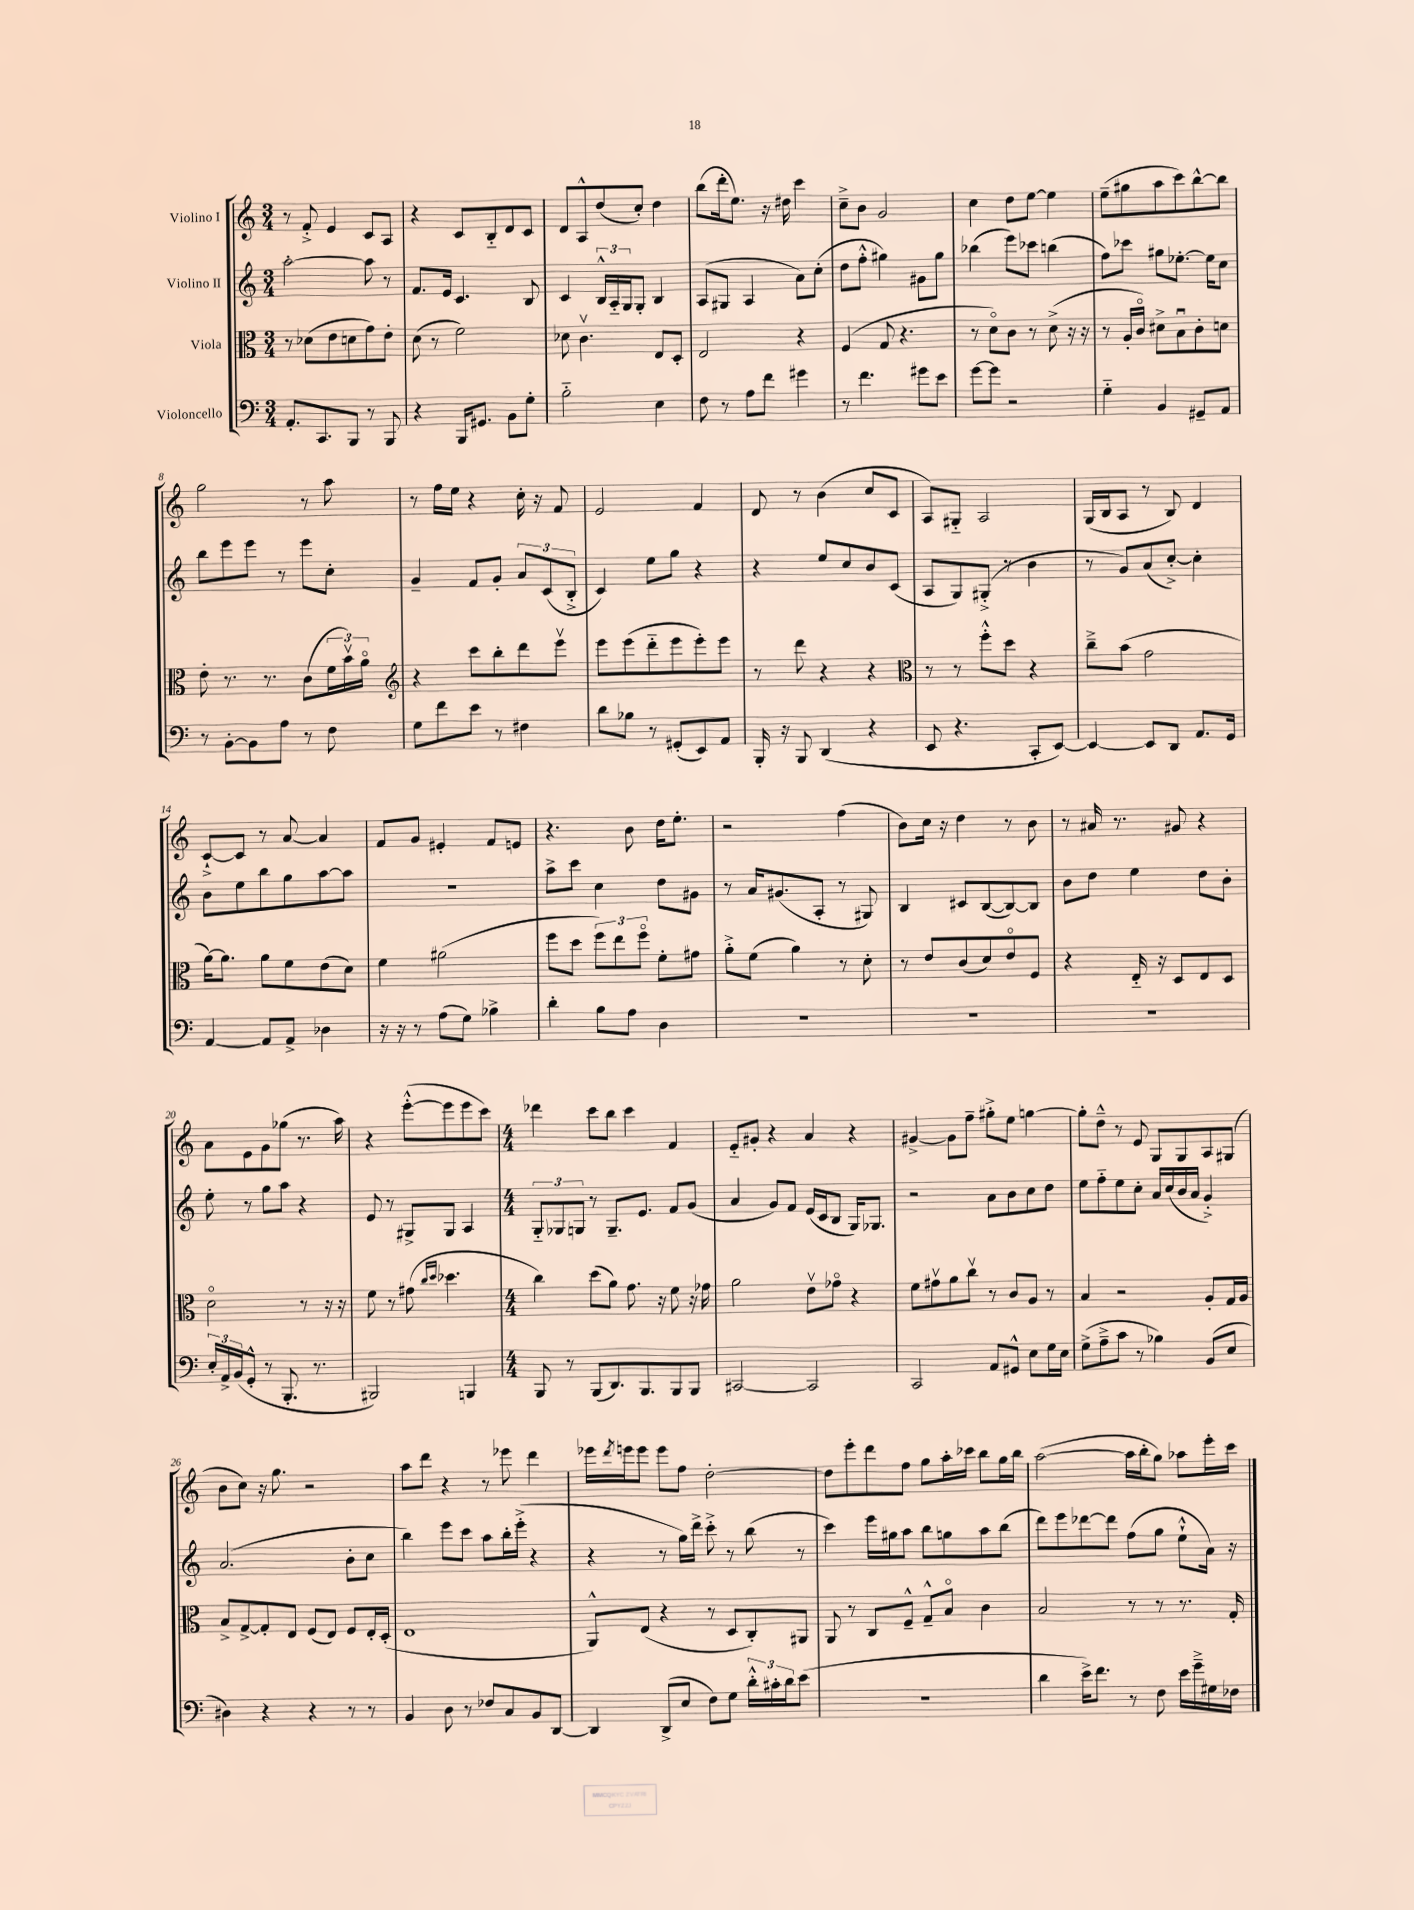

**kern	**kern	**kern	**kern
*part4	*part3	*part2	*part1
*staff4	*staff3	*staff2	*staff1
*I"Violoncello	*I"Viola	*I"Violino II	*I"Violino I
*clefF4	*clefC3	*clefG2	*clefG2
*k[]	*k[]	*k[]	*k[]
*M3/4	*M3/4	*M3/4	*M3/4
=1	=1	=1	=1
8.AA'/L	8r	[2aa'\	8r
.	(8d-X\L	.	8f'^/
8.CC/	.	.	.
.	8e\	.	4e/
8BBB/J	8dn\	.	.
8r	8g\)	8aa\]	8c/L
8BBB/	8e'\J	8r	8A/J
=2	=2	=2	=2
4r	(8d\	8.f/L	4r
.	8r	.	.
.	.	16e/Jk	.
16BBB/KL	2f\)	4.c/	8c/L
8.GG#X/J	.	.	.
.	.	.	8B/
8BB\L	.	.	8d/
8G'\J	.	8B/	8c/J
=3	=3	=3	=3
2B\	8d-X\	4c/	8d/L
.	4.cv\	.	8A^^/
.	.	24B^^/LL	(8dd/
.	.	24A/	.
.	.	24G/J	.
.	.	8G'/J	8cc'/J)
4E\	8E/L	4B/	4dd\
.	8D'/J	.	.
=4	=4	=4	=4
8F\	2E/	(8A/L	(8bb\L
8r	.	8G#X/J	16ddd'\k
.	.	.	8.ee\J)
8A\L	.	4A/	.
8f\J	.	.	16r
.	.	.	16dd#X\
4g#X\	4r	8a\L)	4ccc\
.	.	(8cc'\J	.
=5	=5	=5	=5
8r	(4F/	8dd\L	8cc~^\L
4.f\	.	8ff'^^\J	8b\J
.	8G/	4gg#X\)	2g/
.	4.r	.	.
8g#X\L	.	8g#X\L	.
8e\J	.	8gg#\J	.
=6	=6	=6	=6
[8g\L	8r	(4bb-X\	4cc\
8g\J]	8d\L)	.	.
2r	8c\J	8eee\L)	8dd\L
.	8r	8ccc-X\J	[8ee\J
.	(8d^\	(4bbn\	4ee\]
.	16r	.	.
.	16r	.	.
=7	=7	=7	=7
4G\	8r	8ff\L)	(8ee~\L
.	16A'/LL	8ccc-X\J	8gg#X\
.	16c/JJ)	.	.
4BB/	8d#X^\L	8gg#X\L	8aa\
.	8Bu\	[8.ee-X'\J	8ccc\)
8GG#X~/L	8c'\	.	[8bb^^\
.	.	16ee-\KL]	.
8AA/J	8dn\J	8cc\J	8bb\J]
!!LO:LB:g=z
=8	=8	=8	=8
8r	8e'\	8bb\L	2gg\
[8BB'\L	8.r	8eee\	.
8BB\]	.	8eee\J	.
.	8.r	.	.
8A\J	.	8r	.
8r	(8c\L	8eee\L	8r
8F\	24f\L	8cc'\J	8aa\
.	24bv\)	.	.
.	24a\JJ	.	.
=9	=9	=9	=9
*	*clefG2	*	*
8G\L	4r	4g~/	8r
8f\	.	.	16ff\LL
.	.	.	16ee\JJ
8e\J	8ccc\L	8f/L	4r
8r	8bb'\	8g'/J	.
4F#X\	8ddd\	12a/L	16cc'\
.	.	.	16r
.	.	(12c/	.
.	8eeev\J	.	8f/
.	.	12B'^/J	.
=10	=10	=10	=10
8d\L	8eee\L	4c/)	2e/
8B-X\J	(8eee\	.	.
8r	8ddd\	8ee\L	.
(8GG#X'/L	8eee\	8gg\J	.
8EE/)	8eee'\)	4r	4f/
8AA/J	8eee\J	.	.
=11	=11	=11	=11
16BBB'/	8r	4r	8d/
16r	.	.	.
8BBB/	8ddd\	.	8r
(4DD/	4r	8ee/L	(4b\
.	.	8cc/	.
4r	4r	8b/	8cc/L
.	.	(8c/J	8c/J
=12	=12	=12	=12
*	*clefC3	*	*
8EE/	8r	8A/L	8A/L)
4.r	8r	8G/)	8G#X/J
.	8ff'^^\L	(8G#X'^/J	2A/
.	8dd\J	8r	.
8CC'/L	4r	4b\	.
[8EE/J)	.	.	.
=13	=13	=13	=13
4EE/_	8cc~^\L	8r	(16G/LL
.	.	.	16B/J
.	(8b\J	8g/L)	8A/J
8EE/L]	2g\	(8a/	8r
8DD/J	.	[8cc'^/J)	8B/)
8.AA/L	.	4cc'\]	4d/
16GG/Jk	.	.	.
!!LO:LB:g=z
=14	=14	=14	=14
[4AA/	[16a\KL)	8b\L	[8c`^/L
.	8.a\J]	.	.
.	.	8ee\	8c/J]
8AA/L]	8a\L	8bb\	8r
8AA^/J	8f\	8gg\	[8a/
4D-X\	(8e\	[8aa\	4a/]
.	8d\J)	8aa\J]	.
=15	=15	=15	=15
16r	4f\	2.r	8f/L
16r	.	.	.
8r	.	.	8g/J
(8A\L	(2a#X\	.	4e#X'/
8G\J)	.	.	.
4B-X^\	.	.	8f/L
.	.	.	8en/J
=16	=16	=16	=16
4d'\	8ff\L	8aa^\L	4.r
.	8dd\J	8ccc\J	.
8B\L	12ff\L)	4cc\	.
.	12ee\	.	.
8A\J	.	.	8b\
.	12ff\J	.	.
4D\	8f'\L	8dd\L	16dd\KL
.	.	.	8.ee'\J
.	8g#X\J	8g#X\J	.
=17	=17	=17	=17
2.r	8a'^\L	8r	2r
.	(8f\J	16a/KL	.
.	.	(8.g#X/	.
.	4a\)	.	.
.	.	8A'/J	.
.	8r	8r	(4ff\
.	8d'\	8G#X/)	.
=18	=18	=18	=18
2.r	8r	4B/	8b\L)
.	8e/L	.	16cc\Jk
.	.	.	16r
.	(8c/	8c#X/L	4dd\
.	8d/)	([8B/	.
.	8e/	8B/_)	8r
.	8F/J	8B/J]	8b\
=19	=19	=19	=19
2.r	4r	8b\L	8r
.	.	8dd\J	16a#X/
.	.	.	8.r
.	16E/	4ee\	.
.	16r	.	.
.	8D/L	.	8g#X/
.	8E/	8dd\L	4r
.	8D/J	8b'\J	.
!!LO:LB:g=z
=20	=20	=20	=20
24E'/LL	2d\	8ee'\	8a\L
24AA^/	.	.	.
(24BB/J	.	.	.
8GG'^^/J	.	8r	8e\
8r	.	8gg\L	8g\
8.BBB'/	.	8aa\J	(8gg-X\J
.	8r	4r	8.r
8.r	.	.	.
.	16r	.	.
.	16r	.	16aa\)
=21	=21	=21	=21
2BBB#X/)	8f\	8e/	4r
.	8r	8r	.
.	(8g#X\	8G#X^/L	([8eee'^^\L
.	16qqcc/LL	.	.
.	16qqdd/JJ	.	.
.	4.dd-X\	8G#/J	8eee\]
4BBBn/	.	4A/	8eee\
.	.	.	8ccc\J)
=22	=22	=22	=22
*M4/4	*M4/4	*M4/4	*M4/4
8BBB/	4cc\)	12G/L	4ddd-X\
.	.	12G-X/	.
8r	.	.	.
.	.	12Gn/J	.
(8BBB/L	(8dd\L	8r	8ccc\L
8.DD/)	8a\J)	8.G~/L	8bb\J
.	8.g\	.	4ccc\
8.BBB/	.	8.e/J	.
.	16r	.	.
8BBB/	8f\	8f/L	4f/
8BBB/J	16r	(8g/J	.
.	16g-X\	.	.
=23	=23	=23	=23
[2CC#X/	2a\	4a/	8e/L
.	.	.	8g#X'/J
.	.	8g/L)	4r
.	.	8f/J	.
2CC#/]	8ev\L	(16e/LL	4a/
.	.	16c/J	.
.	8g-X\J	8B/J	.
.	4r	16G/KL)	4r
.	.	8.G-X/J	.
=24	=24	=24	=24
2CC/	8f\L	2r	[4g#X^/
.	8g#Xv\	.	.
.	8a\	.	8g#\L]
.	8ccv\J	.	8ff~\J
8AA/L	8r	8a\L	8gg#X'^\L
8GG#X^^/J	8c/L	8b\	8ee\J
8E\L	8A/J	8cc\	[4ggn\
16G\L	8r	8dd\J	.
16E\JJ	.	.	.
=25	=25	=25	=25
(8G^\L	4B/	8ee\L	8gg'\L]
8A~^\	.	8ff\	8dd~^^\J
8c\J	2r	8ee\	8r
8r	.	8cc'\J	8e/
4B-X\)	.	16a/LL	8G/L
.	.	(16cc/	.
.	.	16b/	8G/
.	.	16a/JJ	.
(8BB/L	8A'/L	4g'^/)	8A/
8E/J	16G/L	.	(8G#X/J
.	16A/JJ	.	.
!!LO:LB:g=z
=26	=26	=26	=26
4D#X\)	8B^/L	(2.a/	8b\L
.	[8G^/	.	8cc\J)
4r	8G'/]	.	16r
.	.	.	8.gg\
.	8E/J	.	.
4r	(8F/L	.	2r
.	8E/J)	.	.
8r	8F/L	8b'\L	.
8r	16E'/L	8cc\J	.
.	(16D'/JJ	.	.
=27	=27	=27	=27
4BB/	1E	4bb\)	8aa\L
.	.	.	8ddd\J
8D\	.	8eee\L	4r
8r	.	8ccc\J	.
8F-X/L	.	8aa\L	8r
8C/	.	16bb'\L	8eee-X\
.	.	(16eee'^\JJ	.
8BB/	.	4r	4ddd\
[8DD/J	.	.	.
=28	=28	=28	=28
4DD/]	8AA^^/L)	4r	16eee-X\LL
.	.	.	8qddd/
.	.	.	16eeen\J
.	(8E/J	.	8eee\J
(8DD^/L	4r	8r	8eee\L
8E/J	.	16gg\LL)	8ff\J
.	.	16ddd^\JJ	.
8F\L)	8r	8ccc'^\	[2dd'\
8G\J	8D/L	8r	.
24d'^^\LL	8C'/)	(8bb\	.
24c#X'\	.	.	.
24d\J	.	.	.
(8e\J	8AA#X/J	8r	.
=29	=29	=29	=29
1r	8AA/	4ccc\)	8dd\L]
.	8r	.	8eee'\
.	8C/L	16eee\LL	8ddd\
.	.	16gg#X\J	.
.	8F~^^/J	8aa\J	8ff\J
.	8G~^^/L	8bb\L	8gg\L
.	8B/J	8ggn\	16aa'\L
.	.	.	16ccc-X\JJ
.	4c\	8aa\	8bb\L
.	.	(8bb\J	16gg\L
.	.	.	16bb\JJ
=30	=30	=30	=30
4d\	2B/	8ddd\L)	([2aa\
.	.	8eee\	.
16e^\KL)	.	[8ddd-X\	.
8.f\J	.	.	.
.	.	8ddd-\J]	.
8r	8r	(8ff\L	16aa\LL]
.	.	.	16bb'\J
8F\	8r	8gg\J	8gg\J)
16e\LL	8.r	8ee`^^\L	8aa-X\L
16g~^\	.	.	.
16G#X\	.	16a\Jk)	16eee'\L
16F-X\JJ	16G'/	16r	16ccc\JJ
==	==	==	==
*-	*-	*-	*-
